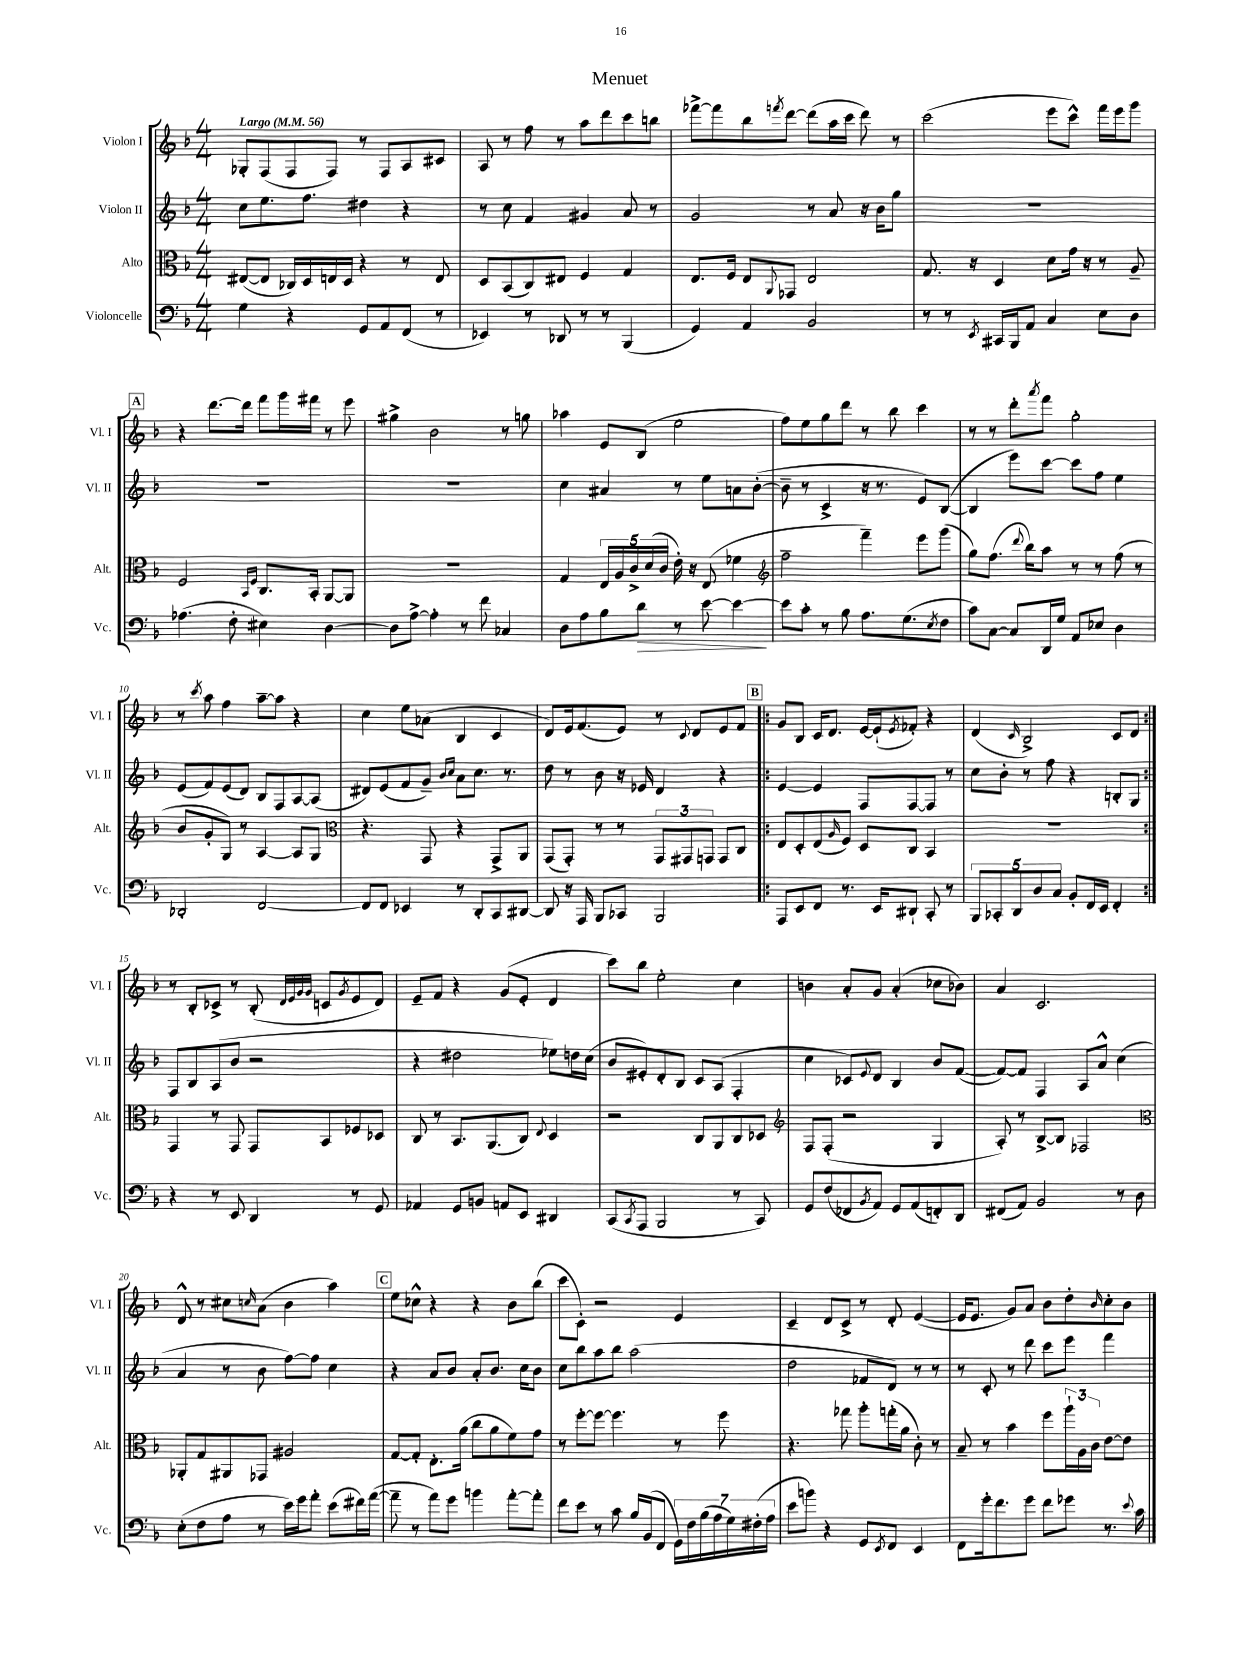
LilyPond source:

\header { title = "Menuet" }
<<
\new StaffGroup <<
\new Staff = "s0" \with { instrumentName = "Violon I" shortInstrumentName = "Vl. I" } {
    \clef treble \key f \major \numericTimeSignature \time 4/4 \tempo "Largo" 4 = 56
    ges8-. f8( f8 f8) r8 f8 a8 cis'8 |
    a8 r8 f''8 r8 a''8 d'''8 c'''8 b''8 |
    fes'''8~-> fes'''8 bes''8 \acciaccatura { f'''8 } d'''8~ d'''8( a''16 c'''16 d'''8) r8 |
    c'''2( e'''8 c'''8-^) f'''16 e'''16 g'''8 |
    \mark \markup { \box "A" } r4 d'''8.~ d'''16 f'''8 g'''16 fis'''16 r8 e'''8 |
    gis''4-> bes'2 r8 g''8 |
    aes''4 e'8 bes8( e''2 |
    f''8) e''8 g''8 d'''8 r8 bes''8 c'''4 |
    r8 r8 d'''8-. \acciaccatura { a'''8 } f'''8 g''2-. |
    r8 \acciaccatura { c'''8 } a''8 f''4 a''8~-- a''8 r4 |
    c''4 e''8 aes'8( bes4 c'4 |
    d'8) e'16 f'8.( e'8) r8 \appoggiatura { c'8 } d'8 e'8 f'8 |
    \repeat volta 2 { \mark \markup { \box "B" } g'8 bes8 c'16 d'8. e'16~ e'16-!( \acciaccatura { e'8 } fes'8-.) r4 |
    d'4( \grace { c'16 } bes2->) c'8 d'8 | }
    r8 bes8-. ces'8-> r8 bes8-.( \grace { d'32 e'32 g'32 g'32 } c'8 \acciaccatura { g'8 } e'8 d'8) |
    e'8-- f'8 r4 g'8( e'8-. d'4 |
    c'''8) bes''8 e''2-. c''4 |
    b'4 a'8-. g'8 a'4-.( ces''8 bes'8) |
    a'4 c'2. |
    d'8-^ r8 cis''8 \grace { c''16 } a'8( bes'4 a''4) |
    \mark \markup { \box "C" } e''8 ces''8-^ r4 r4 bes'8 bes''8( |
    c'''8 c'8-.) r2 e'4 |
    c'4-- d'8 c'8-> r8 d'8-. e'4~( |
    e'16 e'8. g'8) a'8 bes'8 d''8-. \grace { bes'16 } c''8-. bes'8 \bar "|." |
}
\new Staff = "s1" \with { instrumentName = "Violon II" shortInstrumentName = "Vl. II" } {
    \clef treble \key f \major \numericTimeSignature \time 4/4
    c''8 e''8. f''8. dis''4 r4 |
    r8 c''8 f'4 gis'4 a'8 r8 |
    g'2 r8 a'8 r16 bes'16 g''8 |
    R1 |
    \mark \markup { \box "A" } R1 |
    R1 |
    c''4 ais'4 r8 e''8 a'8 bes'8~-.( |
    bes'8-- r8 c'4-> r16 r8. e'8) bes8~( |
    bes4 e'''8) c'''8~ c'''8 f''8 e''4 |
    e'8( f'8) e'8( d'8) bes8 f8 a8~ a8( |
    dis'8) e'8( f'8 g'8--) \grace { bes'16 c''16 } a'8 c''8. r8. |
    d''8 r8 bes'8 r16 ees'16 d'4 r4 |
    \repeat volta 2 { \mark \markup { \box "B" } e'4~ e'4 f8 f8~ f8 r8 |
    c''8 bes'8-. r8 f''8 r4 b8-. g8 | }
    f8 bes8 a8( bes'8 r2 |
    r4 dis''2 ees''8) d''16 c''16( |
    bes'8 eis'8-.) d'8-. bes8 c'8 a8( f4-. |
    c''4 ces'8) \appoggiatura { e'8 } d'8 bes4 bes'8 f'8~( |
    f'8~) f'8 f4 a8 a'8-^ c''4( |
    a'4 r8 bes'8 f''8~) f''8 c''4 |
    \mark \markup { \box "C" } r4 a'8 bes'8 a'8-. bes'8. c''16 bes'8 |
    c''8 bes''8 a''8 bes''8 a''2( |
    d''2 fes'8 d'8) r8 r8 |
    r8 c'8-. r8 d'''8 c'''8 e'''8 f'''4 \bar "|." |
}
\new Staff = "s2" \with { instrumentName = "Alto" shortInstrumentName = "Alt." } {
    \clef alto \key f \major \numericTimeSignature \time 4/4
    eis8~( eis8 ces16) d16 e16 d16 r4 r8 e8 |
    d8 bes,8( c8) eis8 f4 g4 |
    e8. f16 e8 \appoggiatura { a,8 } ges,8 e2 |
    g8. r16 d4 d'8 g'16 r16 r8 a8-- |
    \mark \markup { \box "A" } f2 \grace { bes,16 f16 } c8. bes,16-. a,8~ a,8 |
    R1 |
    g4 \tuplet 5/4 { e16 a16 c'16-> d'16( c'16 } e'16-.) r16 e8( fes'4 |
    \clef treble f''2-- f'''4--) e'''8 g'''8( |
    g''8) f''8.( \appoggiatura { d'''8 } bes''16) a''8 r8 r8 f''8( r8 |
    bes'8 g'8-. g8) r8 a4~ a8 g8 |
    \clef alto r4. g,8 r4 g,8-> a,8 |
    g,8( g,8-.) r8 r8 \tuplet 3/2 { g,8 gis,8 g,8 } g,8 c8 |
    \repeat volta 2 { \mark \markup { \box "B" } e8 d8-. e8( \grace { a16 } f8) d8 c8 bes,4 |
    R1 | }
    g,4 r8 g,8 g,8 bes,8 fes8 des8 |
    c8 r8 bes,8. a,8.( c8) \appoggiatura { e8 } d4 |
    r2 c8 a,8 c8 des8 |
    \clef treble f8 f8-.( r2 g4 |
    a8-.) r8 bes8~-> bes8 fes2 |
    \clef alto aes,8-. g8 ais,8 ges,8 ais2 |
    \mark \markup { \box "C" } g8~ g8-. e8.-. a'16( c''8 a'8 f'8) g'8 |
    r8 f''8~-. f''8~ f''4. r8 f''8 |
    r4. ges''8 a''8-. g''16-.( a'16 c'8-.) r8 |
    bes8-- r8 bes'4 f''8 \tuplet 3/2 { a''16-! a16 c'16 } e'8~ e'8 \bar "|." |
}
\new Staff = "s3" \with { instrumentName = "Violoncelle" shortInstrumentName = "Vc." } {
    \clef bass \key f \major \numericTimeSignature \time 4/4
    g4 r4 g,8 a,8 f,8( r8 |
    ees,4) r8 des,8 r8 r8 bes,,4( |
    g,4) a,4 bes,2 |
    r8 r8 \acciaccatura { e,8 } cis,16 bes,,16 a,8 c4 e8 d8 |
    \mark \markup { \box "A" } aes4.( f8-. eis4) d4~ |
    d8 a8~-> a4-. r8 f'8 ces4 |
    d8 a8 bes8 d'8\> r8 e'8~ e'4~\! |
    e'8 c'8-. r8 bes8 a8. g8.( \acciaccatura { e8 } f8 |
    c'8) c8~ c8 d,16 g16 a,8 ees8 d4 |
    des,2-. f,2~ |
    f,8 f,8 ees,4 r8 d,8-. c,8 dis,8~ |
    dis,8 r16 a,,16 bes,,8 ces,8 bes,,2 |
    \repeat volta 2 { \mark \markup { \box "B" } a,,8 e,8 f,8 r8. e,16 dis,8-! c,8-. r8 |
    \tuplet 5/4 { bes,,8 ces,8-. d,8 d8 c8 } bes,8-. f,16 e,16 f,4-. | }
    r4 r8 e,8 d,4 r8 g,8 |
    aes,4 g,8 b,8 a,8 e,8 dis,4 |
    c,8( \acciaccatura { c,8 } a,,8 bes,,2 r8 c,8) |
    g,8 f8( fes,8 \acciaccatura { bes,8 } a,8) g,8 a,8( f,8-.) d,8 |
    fis,8( a,8) bes,2 r8 d8 |
    e8-.( f8 a8 r8 e'16) g'16 a'8-. e'8( fis'16) a'16~( |
    \mark \markup { \box "C" } a'8-- r8 a'8) g'8 b'4 a'8~-. a'8-. |
    f'8 e'8 r8 c'8 bes16 bes,16( f,8 \tuplet 7/4 { g,16) f16 bes16( a16 g16) fis16-.( a16 } |
    e'8 b'8) r4 g,8 \acciaccatura { e,8 } f,8 e,4 |
    f,8 g'16-. f'8. g'8 f'8 ges'8 r8. \appoggiatura { e'8 } c'16 \bar "|." |
}
>>
>>
